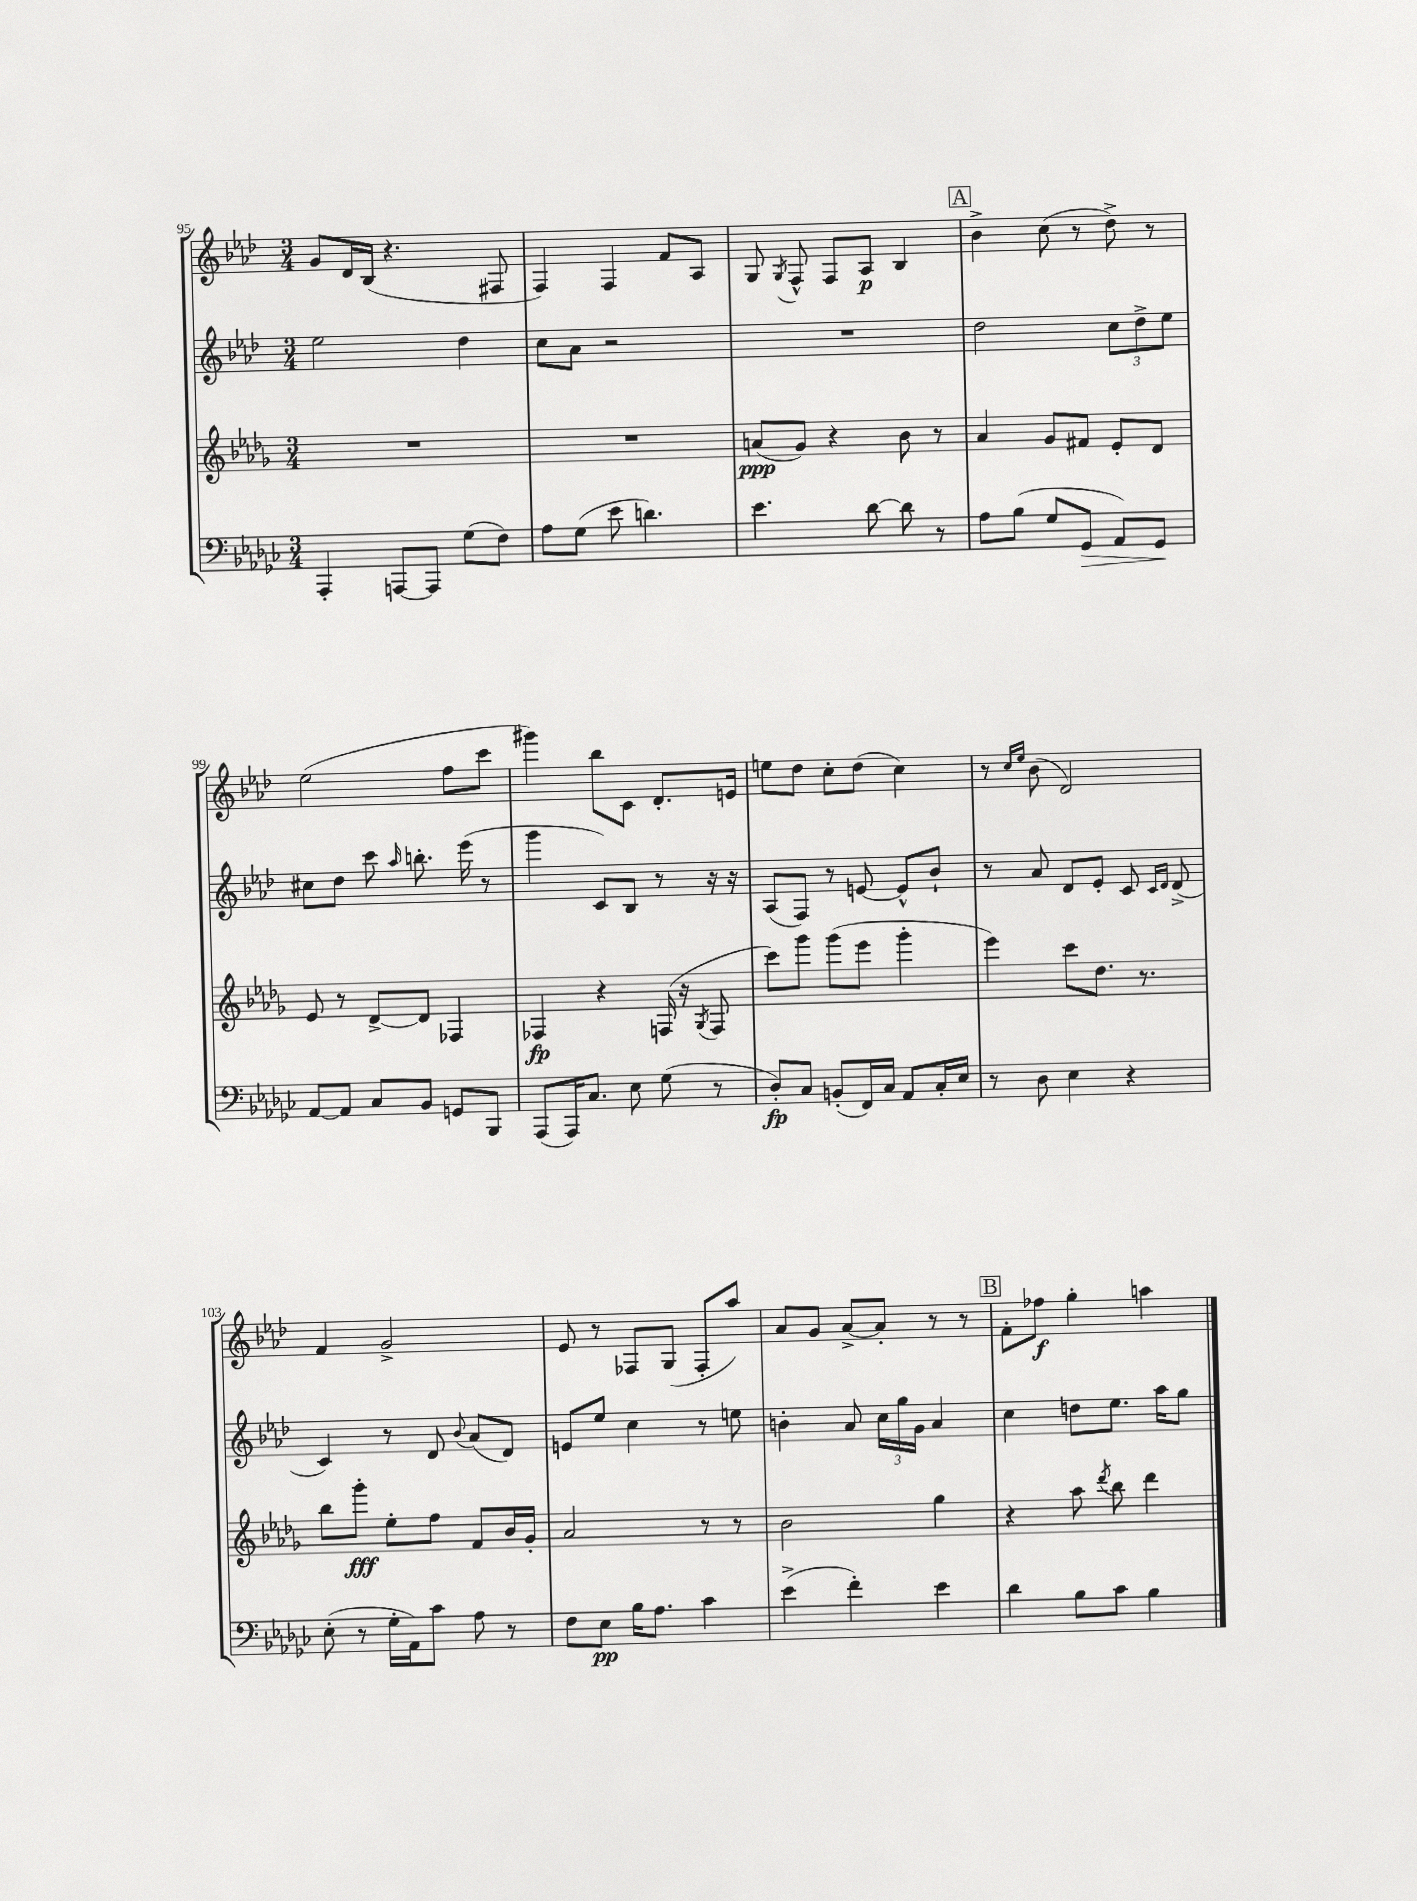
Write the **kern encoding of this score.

**kern	**dynam	**kern	**dynam	**kern	**kern	**dynam
*part4	*part4	*part3	*part3	*part2	*part1	*part1
*staff4	*staff4	*staff3	*staff3	*staff2	*staff1	*staff1
*clefF4	*	*clefG2	*	*clefG2	*clefG2	*
*k[b-e-a-d-g-c-]	*	*k[b-e-a-d-g-]	*	*k[b-e-a-d-]	*k[b-e-a-d-]	*
*M3/4	*	*M3/4	*	*M3/4	*M3/4	*
=95	=95	=95	=95	=95	=95	=95
4AAA-'/	.	2.r	.	2ee-\	8g/L	.
.	.	.	.	.	16d-/L	.
.	.	.	.	.	(16B-/JJ	.
[8AAAn/L	.	.	.	.	4.r	.
8AAA/J]	.	.	.	.	.	.
(8G-\L	.	.	.	4dd-\	.	.
8F\J)	.	.	.	.	8F#X/	.
=96	=96	=96	=96	=96	=96	=96
8A-\L	.	2.r	.	8cc\L	4F/)	.
(8G-\J	.	.	.	8a-\J	.	.
8e-\	.	.	.	2r	4F/	.
4.dn\)	.	.	.	.	.	.
.	.	.	.	.	8f/L	.
.	.	.	.	.	8A-/J	.
=97	=97	=97	=97	=97	=97	=97
4.e-\	.	(8an/L	ppp	2.r	8G/	.
.	.	.	.	.	8qG/	.
.	.	8g-/J)	.	.	8F^^/	.
.	.	4r	.	.	8F/L	.
[8d-\	.	.	.	.	8A-/J	p
8d-\]	.	8b-\	.	.	4B-/	.
8r	.	8r	.	.	.	.
!!LO:REH:place=s1:t=A
=98	=98	=98	=98	=98	=98	=98
8A-\L	.	4a-/	.	2dd-\	4b-^\	.
(8B-\J	.	.	.	.	.	.
8G-/L	.	8g-/L	.	.	(8cc\	.
!	!LO:HP:b	!	!	!	!	!
8GG-/J	>	8f#X/J	.	.	8r	.
8AA-/L)	.	8e-'/L	.	12cc\L	8dd-^\)	.
.	.	.	.	12dd-^\	.	.
8GG-/J	.	8d-/J	.	.	8r	.
.	.	.	.	12ee-\J	.	.
.	]	.	.	.	.	.
!!LO:LB:g=z
=99	=99	=99	=99	=99	=99	=99
[8AA-/L	.	8e-/	.	8cc#X\L	(2ee-\	.
8AA-/J]	.	8r	.	8dd-\J	.	.
8C-/L	.	[8d-^/L	.	8ccc\	.	.
.	.	.	.	16qqaa-/	.	.
8BB-/J	.	8d-/J]	.	8.bbn'\	.	.
8GGn/L	.	4F-X/	.	.	8ff\L	.
.	.	.	.	(16eee-\	.	.
8BBB-/J	.	.	.	8r	8ccc\J	.
=100	=100	=100	=100	=100	=100	=100
(8AAA-/L	.	4F-X/	fp	4ggg\	4ggg#X\)	.
16AAA-/K)	.	.	.	.	.	.
8.C-/J	.	.	.	.	.	.
.	.	4r	.	8c/L)	8bb-\L	.
8E-\	.	.	.	8B-/J	8c\J	.
(8G-\	.	(16Fn/	.	8r	8.d-'/L	.
.	.	16r	.	.	.	.
.	.	8qG-/	.	.	.	.
8r	.	8F/	.	16r	.	.
.	.	.	.	16r	16en/Jk	.
=101	=101	=101	=101	=101	=101	=101
8D-'/L)	fp	8ccc\L)	.	(8A-/L	8een\L	.
8C-/J	.	8ggg-\J	.	8F/J)	8dd-\J	.
(8BBn'/L	.	(8ggg-\L	.	8r	8cc'\L	.
16FF/L)	.	8eee-\J	.	[8en/	(8dd-\J	.
16C-/JJ	.	.	.	.	.	.
8AA-/L	.	4ggg-'\	.	8e^^/L]	4cc\)	.
16C-'/L	.	.	.	8b-`/J	.	.
16E-/JJ	.	.	.	.	.	.
=102	=102	=102	=102	=102	=102	=102
8r	.	4eee-\)	.	8r	8r	.
.	.	.	.	.	16qqcc/LL	.
.	.	.	.	.	16qqee-/JJ	.
8D-\	.	.	.	8a-/	(8b-\	.
4E-\	.	8ccc\L	.	8d-/L	2d-/)	.
.	.	8.dd-\J	.	8e-'/J	.	.
4r	.	.	.	8c/	.	.
.	.	8.r	.	.	.	.
.	.	.	.	16qqc/LL	.	.
.	.	.	.	16qqd-/JJ	.	.
.	.	.	.	(8d-^/	.	.
!!LO:LB:g=z
=103	=103	=103	=103	=103	=103	=103
(8E-'\	.	8bb-\L	.	4c/)	4f/	.
8r	.	8ggg-'\J	fff	.	.	.
16G-'\LL	.	8ee-'\L	.	8r	2g^/	.
16AA-\J)	.	.	.	.	.	.
8c-\J	.	8ff\J	.	8d-/	.	.
.	.	.	.	8qqb-/	.	.
8A-\	.	8f/L	.	(8a-/L	.	.
8r	.	16b-/L	.	8d-/J)	.	.
.	.	16g-'/JJ	.	.	.	.
=104	=104	=104	=104	=104	=104	=104
8F\L	.	2a-/	.	8en/L	8e-/	.
8E-\J	pp	.	.	8ee-/J	8r	.
16B-\KL	.	.	.	4cc\	8F-X/L	.
8.A-\J	.	.	.	.	.	.
.	.	.	.	.	(8G/J	.
4c-\	.	8r	.	8r	8F-'/L	.
.	.	8r	.	8een\	8aa-/J)	.
=105	=105	=105	=105	=105	=105	=105
(4e-^\	.	2b-\	.	4bn'\	8a-/L	.
.	.	.	.	.	8g/J	.
4f'\)	.	.	.	8a-/	[8a-^/L	.
.	.	.	.	24cc\LL	8a-'/J]	.
.	.	.	.	24gg\	.	.
.	.	.	.	24g\JJ	.	.
4e-\	.	4gg-\	.	4a-/	8r	.
.	.	.	.	.	8r	.
!!LO:REH:place=s1:t=B
=106	=106	=106	=106	=106	=106	=106
4d-\	.	4r	.	4cc\	8f'\L	.
.	.	.	.	.	8ff-X\J	f
8B-\L	.	8aa-\	.	8ddn\L	4gg'\	.
.	.	8qddd-/	.	.	.	.
8c-\J	.	8bb-\	.	8.ee-\J	.	.
4B-\	.	4ddd-\	.	.	4aan\	.
.	.	.	.	16aa-\KL	.	.
.	.	.	.	8gg\J	.	.
==	==	==	==	==	==	==
*-	*-	*-	*-	*-	*-	*-
